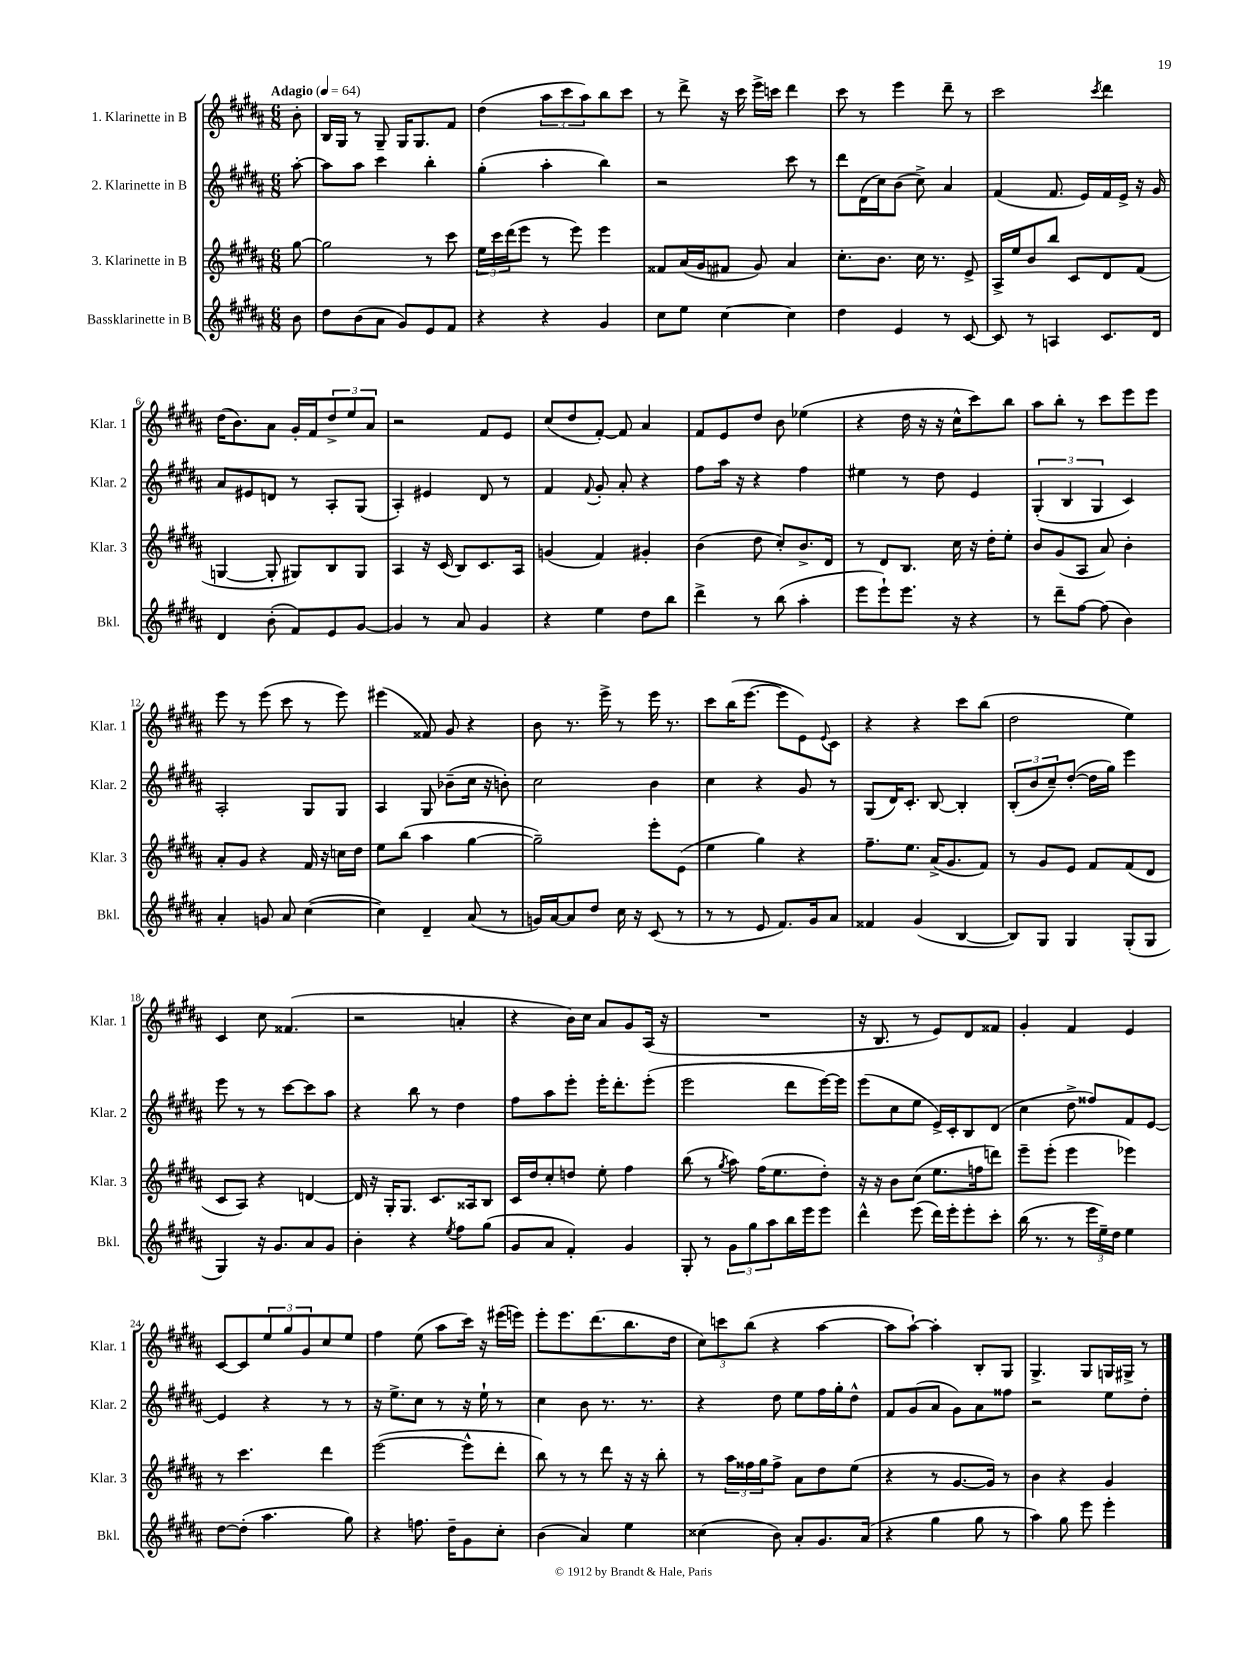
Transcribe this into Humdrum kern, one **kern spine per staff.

**kern	**kern	**kern	**kern
*staff4	*staff3	*staff2	*staff1
*clefG2	*clefG2	*clefG2	*clefG2
*k[f#c#g#d#a#]	*k[f#c#g#d#a#]	*k[f#c#g#d#a#]	*k[f#c#g#d#a#]
*M6/8	*M6/8	*M6/8	*M6/8
*MM64	*MM64	*MM64	*MM64
8b\	[8gg#\	[8aa#'\	8b'\
=	=	=	=
8dd#\L	2gg#\]	8aa#\]L	16B/LL
.	.	.	16G#/JJ
(8b\	.	8aa#\J	8r
8a#\J	.	4ccc#\	8G#~/
8g#/L)	.	.	16G#/LK
.	.	.	8.G#/
8e/	8r	4bb'\	.
8f#/J	8ccc#\	.	8f#/J
=	=	=	=
4r	24ee\LL	(4gg#'\	(4dd#\
.	24ccc#\	.	.
.	(24ddd#\J	.	.
.	8eee\J	.	.
4r	8r	4aa#'\	12aa#\L
.	.	.	12ccc#\
.	8eee\)	.	.
.	.	.	12aa#\)
4g#/	4eee\	4bb\)	8bb\
.	.	.	8ccc#\J
=	=	=	=
8cc#\L	8f##/L	2r	8r
8ee\J	(16a#/L	.	8ddd#^\
.	16g#/J	.	.
[4cc#\	8f#/J	.	16r
.	.	.	16ccc#\
.	8g#/)	.	16eee^\LL
.	.	.	16ccc\JJ
4cc#\]	4a#/	8ccc#\	4ddd#\
.	.	8r	.
=	=	=	=
4dd#\	8.cc#'\L	8ddd#\L	8ccc#\
.	.	(16d#\L	8r
.	8.b\J	16cc#\J)	.
4e/	.	(8b\J	4eee\
.	16cc#\	8cc#^\)	.
.	8.r	.	.
8r	.	4a#/	8ddd#~\
[8c#/	8e^/	.	8r
=	=	=	=
8c#/]	16A#^/LL	(4f#/	2ccc#\
.	16ee/J	.	.
8r	8b/	.	.
4A/	8bb/J	8.f#/	.
.	8c#/L	.	.
.	.	16e/LL)	.
.	.	.	8qccc#/
8.c#/L	8d#/	16f#/	4ddd#\
.	.	16e^/JJ	.
.	(8f#/J	16r	.
16d#/Jk	.	16g#/	.
=	=	=	=
4d#/	[4G/	8a#/L	(16dd#\LK
.	.	.	8.b\)
.	.	8e#/	.
(8b'\	8G'/]	8d/J	8a#\J
8f#/L)	8G#/L)	8r	16g#'/LL
.	.	.	16f#/J
8e/	8B/	8A#'/L	12dd#^/
.	.	.	12ee/
[8g#/J	8G#/J	(8G#/J	.
.	.	.	12a#/J
=	=	=	=
4g#/]	4A#/	4A#'/)	2r
8r	16r	4e#/	.
.	(16c#/	.	.
8a#/	8B/L)	.	.
4g#/	8.c#/	8d#/	8f#/L
.	.	8r	8e/J
.	16A#/Jk	.	.
=	=	=	=
4r	(4g/	4f#/	(8cc#/L
.	.	.	8dd#/
.	.	8qqf#/	.
4ee\	4f#/)	8g#'/	[8f#'/J)
.	.	8a#'/	8f#/]
8dd#\L	4g#'/	4r	4a#/
8bb\J	.	.	.
=	=	=	=
4ddd#^\	(4b\	8ff#\L	8f#/L
.	.	16aa#\Jk	8e/
.	.	16r	.
8r	8dd#\	4r	8dd#/J
(8bb\	8cc#'/L)	.	8b\
4aa#'\	8.b^/	4ff#\	(4ee-\
.	16d#/Jk	.	.
=	=	=	=
8eee\L	8r	4ee#\	4r
8eee`\)	8d#/L	.	.
8.eee\J	8.B/J	8r	16dd#\
.	.	.	16r
.	.	8dd#\	16r
16r	16cc#\	.	16cc#^^\LK
4r	16r	4e/	8ccc#\)
.	16dd#'\LK	.	.
.	8ee'\J	.	8bb\J
=	=	=	=
8r	8b/L	(6G#'/	8aa#\L
8ddd#~\L	(8g#/	.	8bb'\J
.	.	6B/	.
[8ff#\J	8A#/J	.	8r
.	.	6G#/	.
(8ff#\]	8a#/)	.	8ccc#\L
4b\)	4b'\	4c#/)	8eee\
.	.	.	8eee\J
=	=	=	=
4a#'/	8a#'/L	2A#'/	8eee\
.	8g#/J	.	8r
8g/	4r	.	(8eee\
8a#/	.	.	8ccc#\
([4cc#\	16f#/	8G#/L	8r
.	16r	.	.
.	16cc\LL	8G#/J	8eee\)
.	16dd#\JJ	.	.
=	=	=	=
4cc#\])	8ee\L	4A#/	(4eee#\
.	(8bb\J	.	.
4d#~/	4aa#\	8G#/	8f##/)
.	.	(8b-~\L	8g#/
(8a#/	[4gg#\	16cc#\Jk	4r
.	.	16r	.
8r	.	8b'\)	.
=	=	=	=
16g/LL)	2gg#~\])	2cc#\	8b\
[16a#/J	.	.	.
8a#/]	.	.	8.r
8dd#/J	.	.	.
.	.	.	16eee^\
16cc#\	.	.	8r
16r	.	.	.
(8c#/	8eee'\L	4b\	16eee\
.	.	.	8.r
8r	(8e\J	.	.
=	=	=	=
8r	4ee\	4cc#\	8ccc#\L
8r	.	.	(16bb\K
.	.	.	[8.eee\J
8e/	4gg#\)	4r	.
8.f#/L)	.	.	8eee\]L
.	4r	8g#/	8e\)
16g#/k	.	.	.
.	.	.	8qqe/
8a#/J	.	8r	8c#\J
=	=	=	=
4f##/	8.ff#~\L	(8G#/L	4r
.	.	16d#/K)	.
.	8.ee\J	8.c#'/J	.
(4g#/	.	.	4r
.	(16a#^/LK	[8B/	.
.	8.g#/	.	.
[4B/	.	4B'/]	8ccc#\L
.	8f#/J)	.	(8bb\J
=	=	=	=
8B/]L)	8r	(12B'/L	2dd#\
.	.	12b/	.
8G#/J	8g#/L	.	.
.	.	12cc#~/)	.
4G#/	8e/J	([8dd#'/J	.
.	8f#/L	16dd#\]LL	.
.	.	16gg#\JJ)	.
(8G#'/L	(8f#/	4eee\	4ee\)
8G#/J	8d#/J	.	.
=	=	=	=
4G#/)	8c#/L	8eee\	4c#/
.	8A#/J)	8r	.
16r	4r	8r	8cc#\
8.g#/L	.	.	.
.	.	[8ccc#\L	(4.f##/
8a#/	[4d/	8ccc#\]	.
8g#/J	.	8aa#\J	.
=	=	=	=
4b'\	16d/]	4r	2r
.	16r	.	.
.	16G#'/LK	.	.
.	8.G#/J	.	.
4r	.	8bb\	.
.	8.c#/L	8r	.
8qee/	.	.	.
8ff#\L	.	4dd#\	4a'/
.	16A##/k	.	.
(8gg#\J	8B/J	.	.
=	=	=	=
8g#/L	16c#/LL	8ff#\L	4r
.	16dd#/J	.	.
8a#/J	8cc#'/	8aa#\	.
4f#'/)	8dd/J	8eee'\J	16b\LL)
.	.	.	16cc#\JJ
.	8ee'\	16eee'\LK	8a#/L
.	.	8.ddd#'\	.
4g#/	4ff#\	.	8g#/
.	.	(8eee'\J	(16A#/Jk
.	.	.	16r
=	=	=	=
8G#'/	(8bb\	2eee\	2.r
8r	8r	.	.
.	8qgg#/	.	.
12g#\L	8aa#\)	.	.
12gg#\	.	.	.
.	(16ff#\LK	.	.
12aa#\	.	.	.
.	8.ee\	.	.
16bb\L	.	8ddd#\L	.
16eee\J	.	.	.
8eee\J	8dd#'\J)	[16eee\L)	.
.	.	16eee\]JJ	.
=	=	=	=
4ddd#^^\	16r	(8eee\L	16r
.	16r	.	8.B/
.	8b\L	8cc#\	.
(8eee\	(8cc#\J	8ee\J	8r
16ddd#\LL)	8.ee\L	16e^/LL)	8e/L)
16eee'\J	.	16c#'/J	.
8eee'\	.	8B/	8d#/
.	16ff\k	.	.
8ccc#'\J	8ddd\J)	(8d#/J	8f##/J
=	=	=	=
(16bb\	8eee~\L	4cc#\	4g#'/
8.r	.	.	.
.	(8eee'\J	.	.
8r	4eee\	8dd#^\	4f#/
24eee\LL	.	8ff##/L)	.
24ee~\)	.	.	.
24dd#\JJ	.	.	.
4ee\	4eee-\)	8f#/	4e/
.	.	[8e/J	.
=	=	=	=
[8dd#\L	8r	4e/]	[8c#/L
(8dd#'\]J	4.ccc#\	.	8c#/]
4.aa#\	.	4r	12ee/
.	.	.	12gg#/
.	.	.	12g#/
.	4ddd#\	8r	8cc#/
8gg#\)	.	8r	8ee/J
=	=	=	=
4r	([2eee\	16r	4ff#\
.	.	8.ee^\L	.
8.ff\	.	8cc#\J	(8ee\
.	.	8r	8aa#\L
16dd#~\LK	.	.	.
8g#\	8eee^^\]L	16r	16ccc#\Jk)
.	.	16ee`\	16r
8cc#'\J	8ddd#'\J	8r	(16eee#\LL
.	.	.	16eee\JJ)
=	=	=	=
(4b\	8bb\)	4cc#\	8eee'\L
.	8r	.	8.eee\
4a#/)	8r	8b\	.
.	.	.	(8.ddd#\
.	8ddd#\	8.r	.
4ee\	16r	.	8.bb\
.	16r	8.r	.
.	8bb'\	.	.
.	.	.	16dd#\Jk
=	=	=	=
(4cc##\	8r	4r	12cc#\L)
.	.	.	12ccc\
.	24aa#\LL	.	.
.	24ff##\	.	(12bb\J
.	24gg#\J	.	.
8b\)	8ff##^\J	8dd#\	4r
8a#'/L	8a#\L	8ee\L	.
8.g#/	8dd#\	16ff#\L	[4aa#\
.	.	16gg#'\J	.
.	(8ee\J	8dd#^^\J	.
(16a#/Jk	.	.	.
=	=	=	=
4r	4r	8f#/L	8aa#\]L
.	.	(8g#/	[8aa#`\J)
4gg#\	8r	8a#/J	4aa#'\]
.	[8.g#/L	8g#\L)	.
8gg#\	.	8a#\	8B'/L
.	16g#/]Jk)	.	.
8r	8r	8ff##\J	8G#/J
=	=	=	=
4aa#\)	4b\	2r	4.G#^/
8gg#\	4r	.	.
8eee\	.	.	8G#/L
4eee'\	4g#/	8ee\L	16G/L
.	.	.	16G#^/JJ
.	.	8dd#'\J	8r
==	==	==	==
*-	*-	*-	*-
